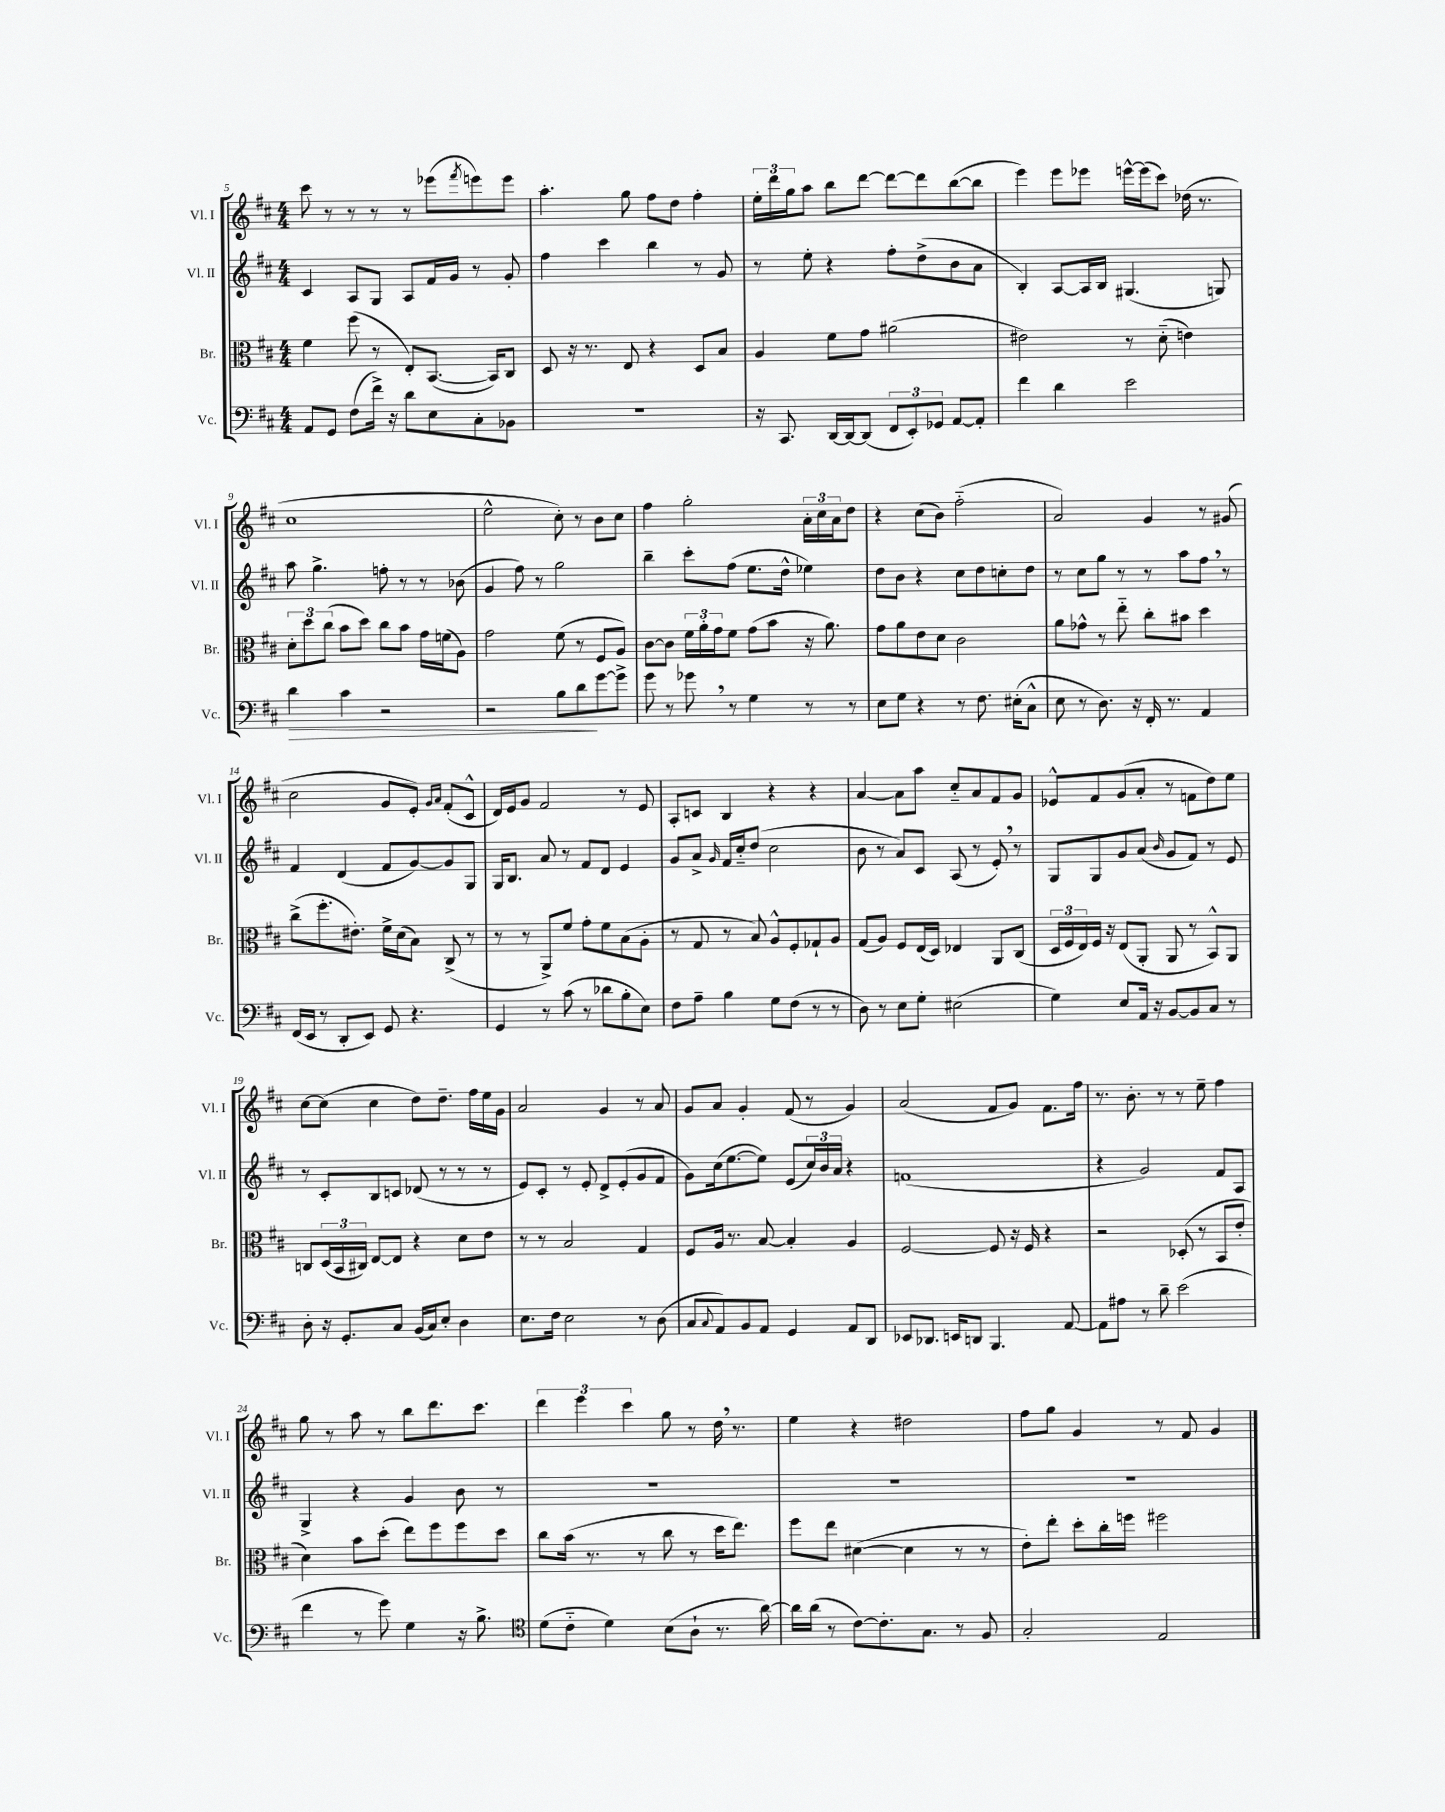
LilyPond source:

<<
\new StaffGroup <<
\new Staff = "s0" \with { instrumentName = "Vl. I" shortInstrumentName = "Vl. I" } {
    \clef treble \key d \major \numericTimeSignature \time 4/4
    cis'''8 r8 r8 r8 r8 ees'''8( \acciaccatura { fis'''8 } e'''8) e'''8 |
    a''4.-. g''8 fis''8 d''8 fis''4-. |
    \tuplet 3/2 { e''16-. d'''16 g''16 } a''8 b''8 d'''8~ d'''8~ d'''8 b''8~( b''8 |
    e'''4) e'''8 ees'''8 e'''16~-^ e'''16( cis'''8) des''16( r8. |
    cis''1 |
    e''2-^ cis''8-.) r8 b'8 cis''8 |
    fis''4 g''2-. \tuplet 3/2 { a'16-. cis''16 a'16 } d''8 |
    r4 cis''8( b'8) fis''2-_( |
    a'2) g'4 r8 gis'8( |
    cis''2 g'8 e'8-.) \grace { g'16 a'16 } fis'8-.( cis'8-^ |
    d'16) e'16 g'8 fis'2 r8 e'8 |
    a8-. c'8 b4 r4 r4 |
    a'4~ a'8 a''8 cis''8-_ a'8 fis'8 g'8 |
    ees'8-^ fis'8 g'8( a'8-. r8 f'8 d''8) e''8 |
    cis''8~ cis''8( cis''4 d''8) d''8.-- fis''16 e''16 g'16 |
    a'2 g'4 r8 a'8 |
    g'8 a'8 g'4-. fis'8( r8 g'4) |
    a'2( fis'8 g'8) fis'8. fis''16 |
    r8. b'8.-. r8 r8 e''8-- fis''4 |
    g''8 r8 a''8 r8 b''8 d'''8. cis'''8. |
    \tuplet 3/2 { d'''4 e'''4 cis'''4 } g''8 r8 d''16 \breathe r8. |
    e''4 r4 dis''2 |
    fis''8 g''8 g'4 r8 fis'8 g'4 \bar "|." |
}
\new Staff = "s1" \with { instrumentName = "Vl. II" shortInstrumentName = "Vl. II" } {
    \clef treble \key d \major \numericTimeSignature \time 4/4
    cis'4 a8 g8 a8 fis'16 g'16 r8 g'8-. |
    fis''4 cis'''4 b''4 r8 g'8 |
    r8 e''8-. r4 fis''8-. d''8->( b'8 a'8 |
    b4-.) a8~ a16 b16 gis4.( g8) |
    a''8 g''4.-> f''8-. r8 r8 bes'8( |
    g'4 fis''8) r8 g''2 |
    b''4-- cis'''8-. fis''8( e''8. d''16-^ ees''4) |
    d''8 b'8 r4 cis''8 d''8 c''8-. d''8 |
    r8 cis''8 g''8 r8 r8 a''8 fis''8 \breathe r8 |
    fis'4 d'4( fis'8 g'8~) g'8 g8 |
    g16 b8. a'8 r8 fis'8 d'8 e'4 |
    g'8 a'8-> \grace { g'16 } fis'16 cis''16-_ d''8( cis''2 |
    b'8 r8 a'8) cis'8 a8( r8 e'8-.) \breathe r8 |
    g8 g8 g'8 a'8( \grace { b'16 } g'8 fis'8) r8 e'8 |
    r8 cis'8-. b8 c'8 des'8( r8 r8 r8 |
    e'8) cis'8-. r8 e'8-. d'8-> e'8-.( g'8 fis'8 |
    g'8) cis''16( e''8.~ e''8) e'8( \tuplet 3/2 { cis''16) b'16 a'16 } r4 |
    f'1( |
    r4 g'2) fis'8 a8 |
    g4-> r4 g'4 b'8 r8 |
    R1 |
    R1 |
    R1 \bar "|." |
}
\new Staff = "s2" \with { instrumentName = "Br." shortInstrumentName = "Br." } {
    \clef alto \key d \major \numericTimeSignature \time 4/4
    fis'4 fis''8( r8 e8-.) b,8.~( b,16) cis8 |
    d8 r16 r8. e8 r4 d8 b8 |
    a4 fis'8 g'8 ais'2( |
    eis'2) r8 d'8-_( e'4) |
    \tuplet 3/2 { d'8-. d''8 cis''8( } b'8 d''8) cis''8 b'8 g'16 f'16( a8) |
    g'2 fis'8( r8 fis8 a8) |
    cis'8~ cis'8 \tuplet 3/2 { fis'16 a'16-. g'16 } fis'8 g'8( b'8 r16 a'8.) |
    g'8 a'8 e'8 d'8 cis'2 |
    a'8 ges'8-^ r8 e''8-_ cis''8-. bis'8 d''4 |
    cis''8->( fis''8.-. eis'8.-.) fis'16-> d'16( b8) cis8->( r8 |
    r8 r8 a,8->) fis'8 g'8-. fis'8 b8( a8-. |
    r8 g8 r8 b8) a8-^ fis8-. ges8-! a8 |
    g8( a8) fis8 e16( d16) ees4 a,8 cis8( |
    \tuplet 3/2 { d16 fis16 e16) } fis16 r16 e8( a,8-. a,8 r8 b,8-^) a,8 |
    c8 \tuplet 3/2 { d16( b,16 cis16) } e8~ e8 r4 d'8 e'8 |
    r8 r8 b2 g4 |
    fis8 a16 r8. b8~ b4-. a4 |
    fis2~ fis8 r16 fis16 r4 |
    r2 des8-.( r8 b,8 e'8-. |
    d'4) b'8 d''8-.( e''8) fis''8 fis''8 d''8 |
    cis''8 b'16( r8. r8 cis''8 r8 d''16 e''8.) |
    fis''8 e''8 dis'4~( dis'4 r8 r8 |
    e'8-.) e''8-. d''8-. cis''16-. f''16 fis''2 \bar "|." |
}
\new Staff = "s3" \with { instrumentName = "Vc." shortInstrumentName = "Vc." } {
    \clef bass \key d \major \numericTimeSignature \time 4/4
    a,8 g,8 fis8( fis'16->) r16 d'8 e8 cis8-. bes,8 |
    R1 |
    r16 cis,8. d,16~ d,16~ d,8( \tuplet 3/2 { fis,8 e,8-.) ges,8 } a,8~ a,8-. |
    fis'4 d'4 e'2 |
    d'4\> cis'4 r2 |
    r2 b8 d'8\! g'8~ g'8-> |
    g'8 r8 ges'8 \breathe r8 g4 r8 r8 |
    e8 g8 r4 r8 fis8. eis16-.( cis8-^ |
    e8 r8 d8.) r16 fis,16-. r8. a,4 |
    fis,16( e,16 r8 d,8-. e,8) g,8 r4. |
    g,4 r8 cis'8( r8 des'8 b8-. e8) |
    fis8 a8-- b4 g8 fis8( r8 r8 |
    d8) r8 e8 g8-. eis2( |
    g4) e8 a,16 r16 b,8~ b,8 cis8 r8 |
    d8-. r16 g,8.-. cis8 b,16( cis16) e8-. d4 |
    e8. fis16 e2 r8 d8( |
    cis8 \appoggiatura { cis8 } a,8) b,8 a,8 g,4 a,8 d,8 |
    ees,8 des,8. e,16 d,8 b,,4. a,8~ |
    a,8 ais8 r8 d'8-- e'2( |
    fis'4 r8 g'8) g4 r16 b8.-> |
    \clef tenor d'8( cis'8-_ d'4) b8( a8-! r8. a'16~) |
    a'16 a'16( r8 cis'8~) cis'8.-. g8. r8 fis8 |
    g2-. e2 \bar "|." |
}
>>
>>
\layout { \context { \Score currentBarNumber = #5 } }
